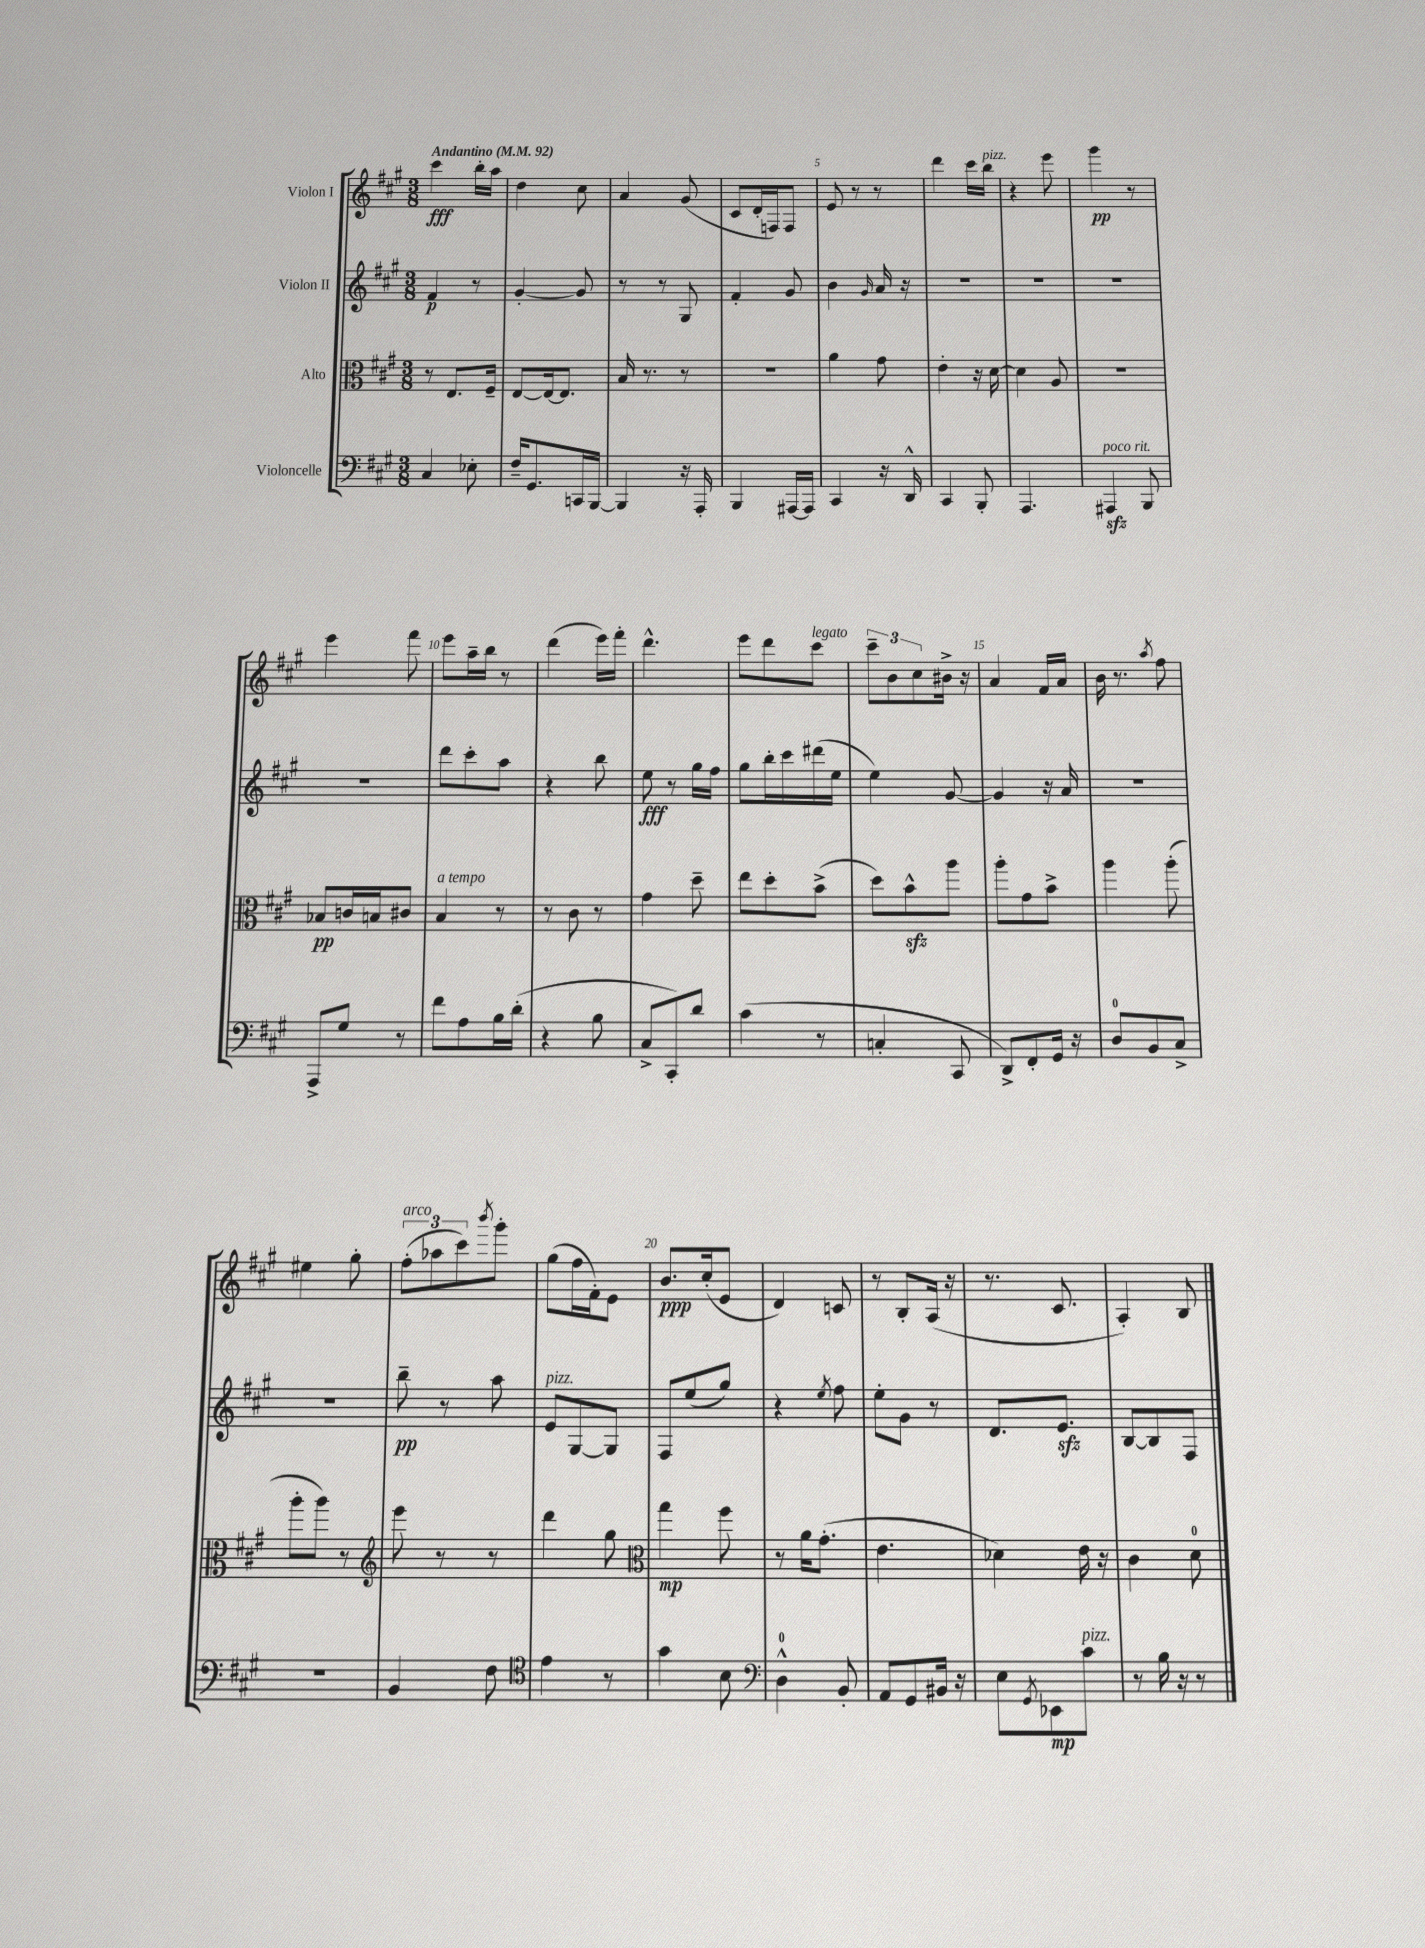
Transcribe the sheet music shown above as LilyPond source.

<<
\new StaffGroup <<
\new Staff = "s0" \with { instrumentName = "Violon I" } {
    \clef treble \key a \major \numericTimeSignature \time 3/8 \tempo "Andantino" 4 = 92
    cis'''4\fff b''16-. a''16 |
    d''4 cis''8 |
    a'4 gis'8( |
    cis'8 d'16-. f16) f8 |
    e'8 r8 r8 |
    d'''4 cis'''16 b''16^\markup { \italic "pizz." } |
    r4 e'''8 |
    gis'''4\pp r8 |
    e'''4 fis'''8 |
    e'''8 a''16-- b''16 r8 |
    d'''4( e'''16) fis'''16-. |
    d'''4.-^ |
    e'''8 d'''8 cis'''8^\markup { \italic "legato" } |
    \tuplet 3/2 { cis'''8-- b'8 cis''8 } bis'16-> r16 |
    a'4 fis'16 a'16 |
    b'16 r8. \acciaccatura { a''8 } fis''8 |
    eis''4 gis''8-. |
    \tuplet 3/2 { fis''8-.^\markup { \italic "arco" }( aes''8 cis'''8) } \acciaccatura { b'''8 } gis'''8-. |
    gis''8( fis''16 fis'16-.) e'8 |
    b'8.\ppp cis''16-.( e'8 |
    d'4) c'8 |
    r8 b8-. a16( r16 |
    r8. cis'8. |
    a4-.) b8 \bar "|." |
}
\new Staff = "s1" \with { instrumentName = "Violon II" } {
    \clef treble \key a \major \numericTimeSignature \time 3/8
    fis'4\p r8 |
    gis'4~-. gis'8 |
    r8 r8 gis8 |
    fis'4-. gis'8 |
    b'4 \grace { gis'16 } a'16 r16 |
    R4. |
    R4. |
    R4. |
    R4. |
    d'''8 cis'''8-. a''8 |
    r4 b''8 |
    e''8\fff r8 gis''16 fis''16 |
    gis''8 b''16-. cis'''16 dis'''16( e''16 |
    e''4) gis'8~ |
    gis'4 r16 a'16 |
    R4. |
    R4. |
    b''8--\pp r8 a''8 |
    e'8^\markup { \italic "pizz." } gis8~ gis8 |
    fis8 e''8( gis''8) |
    r4 \acciaccatura { e''8 } fis''8 |
    e''8-. gis'8 r8 |
    d'8. e'8.\sfz |
    b8~ b8 fis8 \bar "|." |
}
\new Staff = "s2" \with { instrumentName = "Alto" } {
    \clef alto \key a \major \numericTimeSignature \time 3/8
    r8 e8. fis16-- |
    e8~ e16~ e8. |
    b16 r8. r8 |
    R4. |
    a'4 gis'8 |
    e'4-. r16 d'16~ |
    d'4 a8 |
    R4. |
    bes8\pp c'16 b16 cis'8 |
    b4^\markup { \italic "a tempo" } r8 |
    r8 cis'8 r8 |
    gis'4 d''8-- |
    e''8 d''8-. b'8->( |
    d''8) b'8-^\sfz a''8 |
    a''8-. gis'8 b'8-> |
    a''4 a''8-.( |
    a''8-. a''8) r8 |
    \clef treble e'''8 r8 r8 |
    d'''4 gis''8 |
    \clef alto gis''4\mp fis''8 |
    r8 a'16 gis'8.-.( |
    e'4. |
    des'4) e'16 r16 |
    cis'4 d'8-0 \bar "|." |
}
\new Staff = "s3" \with { instrumentName = "Violoncelle" } {
    \clef bass \key a \major \numericTimeSignature \time 3/8
    cis4 ees8-. |
    fis16-- gis,8. c,16 b,,16~ |
    b,,4 r16 a,,16-. |
    b,,4 ais,,16~ ais,,16 |
    cis,4 r16 d,16-^ |
    cis,4 b,,8-. |
    a,,4. |
    ais,,4\sfz^\markup { \italic "poco rit." } b,,8 |
    a,,8-> gis8 r8 |
    fis'8 a8 b16 d'16-.( |
    r4 b8 |
    cis8-> cis,8-.) d'8 |
    cis'4( r8 |
    c4-. cis,8 |
    d,8->) fis,8-. gis,16 r16 |
    d8-0 b,8 cis8-> |
    R4. |
    b,4 fis8 |
    \clef tenor e'4 r8 |
    gis'4 b8 |
    \clef bass d4-0-^ b,8-. |
    a,8 gis,8 bis,16 r16 |
    e8 \acciaccatura { gis,8 } ees,8\mp cis'8^\markup { \italic "pizz." } |
    r8 b16 r16 r8 \bar "|." |
}
>>
>>
\layout { \context { \Score \override BarNumber.break-visibility = ##(#f #t #t) barNumberVisibility = #(every-nth-bar-number-visible 5) } }
